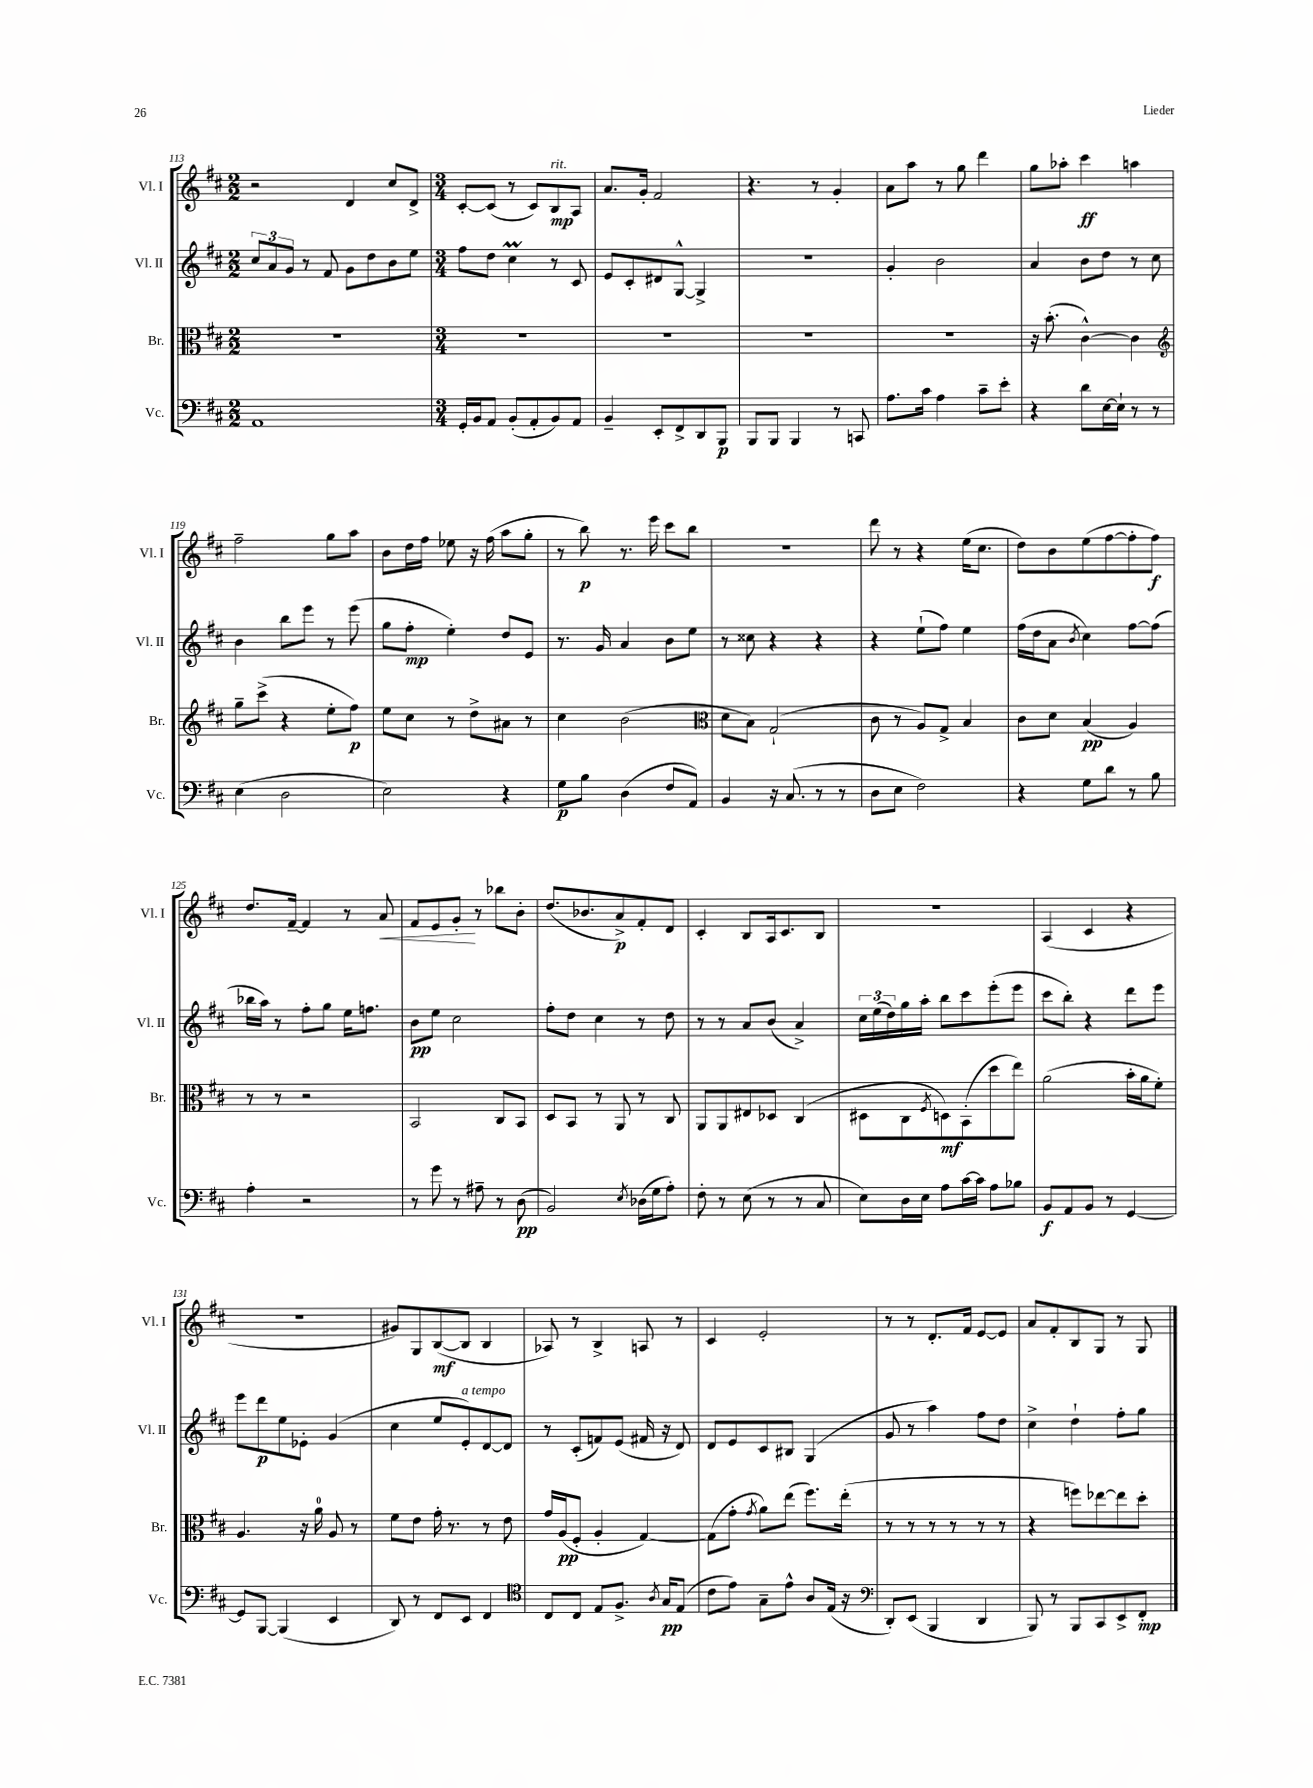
<<
\new StaffGroup <<
\new Staff = "s0" \with { instrumentName = "Vl. I" shortInstrumentName = "Vl. I" } {
    \clef treble \key d \major \numericTimeSignature \time 2/2
    r2 d'4 cis''8 d'8-> |
    \numericTimeSignature \time 3/4 cis'8~-. cis'8( r8 cis'8) b8\mp^\markup { \italic "rit." } a8 |
    a'8. g'16-. fis'2 |
    r4. r8 g'4-. |
    a'8 a''8 r8 g''8 d'''4 |
    g''8 aes''8-. cis'''4\ff a''4 |
    fis''2-- g''8 a''8 |
    b'8 d''16 fis''16 ees''8 r16 fis''16( a''8 g''8-. |
    r8 b''8\p) r8. e'''16 cis'''8 b''8 |
    R2. |
    d'''8 r8 r4 e''16( cis''8. |
    d''8) b'8 e''8( fis''8~ fis''8-. fis''8\f) |
    d''8. fis'16~-- fis'4 r8 a'8\< |
    fis'8 e'8 g'8-.\! r8 bes''8 b'8-. |
    d''8.( bes'8. a'8->\p) fis'8-. d'8 |
    cis'4-. b8 a16 cis'8. b8 |
    R2. |
    a4( cis'4 r4 |
    R2. |
    gis'8) g8 b8~\mf( b8 b4 |
    aes8) r8 b4-> a8 r8 |
    cis'4 e'2-. |
    r8 r8 d'8.-. fis'16 e'8~ e'8 |
    a'8 fis'8-. b8 g8 r8 g8 \bar "|." |
}
\new Staff = "s1" \with { instrumentName = "Vl. II" shortInstrumentName = "Vl. II" } {
    \clef treble \key d \major \numericTimeSignature \time 2/2
    \tuplet 3/2 { cis''8 a'8 g'8 } r8 fis'8 g'8 d''8 b'8 e''8 |
    \numericTimeSignature \time 3/4 fis''8 d''8 cis''4\prall r8 cis'8 |
    e'8 cis'8-. dis'8 g8~-^ g4-> |
    R2. |
    g'4-. b'2 |
    a'4 b'8 d''8 r8 cis''8 |
    b'4 b''8 e'''8 r8 e'''8( |
    g''8 fis''8-.\mp e''4-.) d''8 e'8 |
    r8. g'16 a'4 b'8 e''8 |
    r8 cisis''8 r4 r4 |
    r4 e''8-!( fis''8) e''4 |
    fis''16( d''16 a'8 \acciaccatura { b'8 } cis''4) fis''8~ fis''8( |
    bes''16 a''16) r8 fis''8-. g''8 e''16 f''8. |
    b'8\pp e''8 cis''2 |
    fis''8-. d''8 cis''4 r8 d''8 |
    r8 r8 a'8 b'8( a'4->) |
    \tuplet 3/2 { cis''16 e''16( d''16) } g''16 a''16-. b''8 cis'''8 e'''8-.( e'''8 |
    cis'''8 b''8-.) r4 d'''8 e'''8 |
    e'''8 d'''8\p e''8 ees'8-. g'4( |
    cis''4 e''8 e'8-.^\markup { \italic "a tempo" }) d'8~ d'8 |
    r8 cis'8-.( f'8) e'8( fis'16 r16 d'8) |
    d'8 e'8 cis'8 bis8 g4( |
    g'8 r8 a''4) fis''8 d''8 |
    cis''4-> d''4-! fis''8-. g''8 \bar "|." |
}
\new Staff = "s2" \with { instrumentName = "Br." shortInstrumentName = "Br." } {
    \clef alto \key d \major \numericTimeSignature \time 2/2
    R1 |
    \numericTimeSignature \time 3/4 R2. |
    R2. |
    R2. |
    R2. |
    r16 b'8.-.( cis'4~-^) cis'4 |
    \clef treble g''8-- cis'''8->( r4 e''8-. fis''8\p) |
    e''8 cis''8 r8 d''8-> ais'8 r8 |
    cis''4 b'2( |
    \clef alto d'8 b8) g2-!( |
    cis'8 r8 a8) g8-> b4 |
    cis'8 d'8 b4\pp( a4) |
    r8 r8 r2 |
    b,2 cis8 b,8 |
    d8 b,8 r8 a,8 r8 cis8 |
    a,8 a,8 eis8 des8 cis4( |
    dis8 cis8 \acciaccatura { fis8 } d8\mf) b,8-.( d''8 e''8) |
    a'2( b'16-. a'16 fis'8-.) |
    a4. r16 a'16-0 a8 r8 |
    fis'8 e'8 g'16-. r8. r8 e'8 |
    g'16 a16\pp( fis8-. a4-. g4~) |
    g8( g'8-. \acciaccatura { g'8 } a'8) e''8( fis''8.) e''16-.( |
    r8 r8 r8 r8 r8 r8 |
    r4 f''8) ees''8~ ees''8 d''8-. \bar "|." |
}
\new Staff = "s3" \with { instrumentName = "Vc." shortInstrumentName = "Vc." } {
    \clef bass \key d \major \numericTimeSignature \time 2/2
    a,1 |
    \numericTimeSignature \time 3/4 g,16-. b,16 a,8 b,8-.( a,8-. b,8) a,8 |
    b,4-- e,8-. fis,8-> d,8 b,,8\p |
    b,,8 b,,8 b,,4 r8 c,8 |
    a8. cis'16 a4 cis'8-- e'8-. |
    r4 d'8 e16~ e16-! r8 r8 |
    e4( d2 |
    e2) r4 |
    g8\p b8 d4( fis8 a,8) |
    b,4 r16 cis8.( r8 r8 |
    d8 e8 fis2) |
    r4 g8 d'8 r8 b8 |
    a4-. r2 |
    r8 g'8 r8 ais8-- r8 d8\pp( |
    b,2) \acciaccatura { e8 } des16( g16 a8-.) |
    fis8-. r8 e8( r8 r8 cis8 |
    e8) d16 e16 a8 cis'16~ cis'16 a8 bes8 |
    b,8\f a,8 b,8 r8 g,4~ |
    g,8 b,,8~ b,,4( e,4 |
    d,8) r8 fis,8 e,8 fis,4 |
    \clef tenor cis8 cis8 e8 fis8.-> \acciaccatura { a8 } g16\pp e8( |
    cis'8 e'8) g8-- e'8-^ a8 e16( r16 |
    \clef bass d,8-.) e,8( b,,4 d,4 |
    b,,8) r8 b,,8 cis,8 e,8-> fis,8-.\mp \bar "|." |
}
>>
>>
\layout { \context { \Score currentBarNumber = #113 } }
